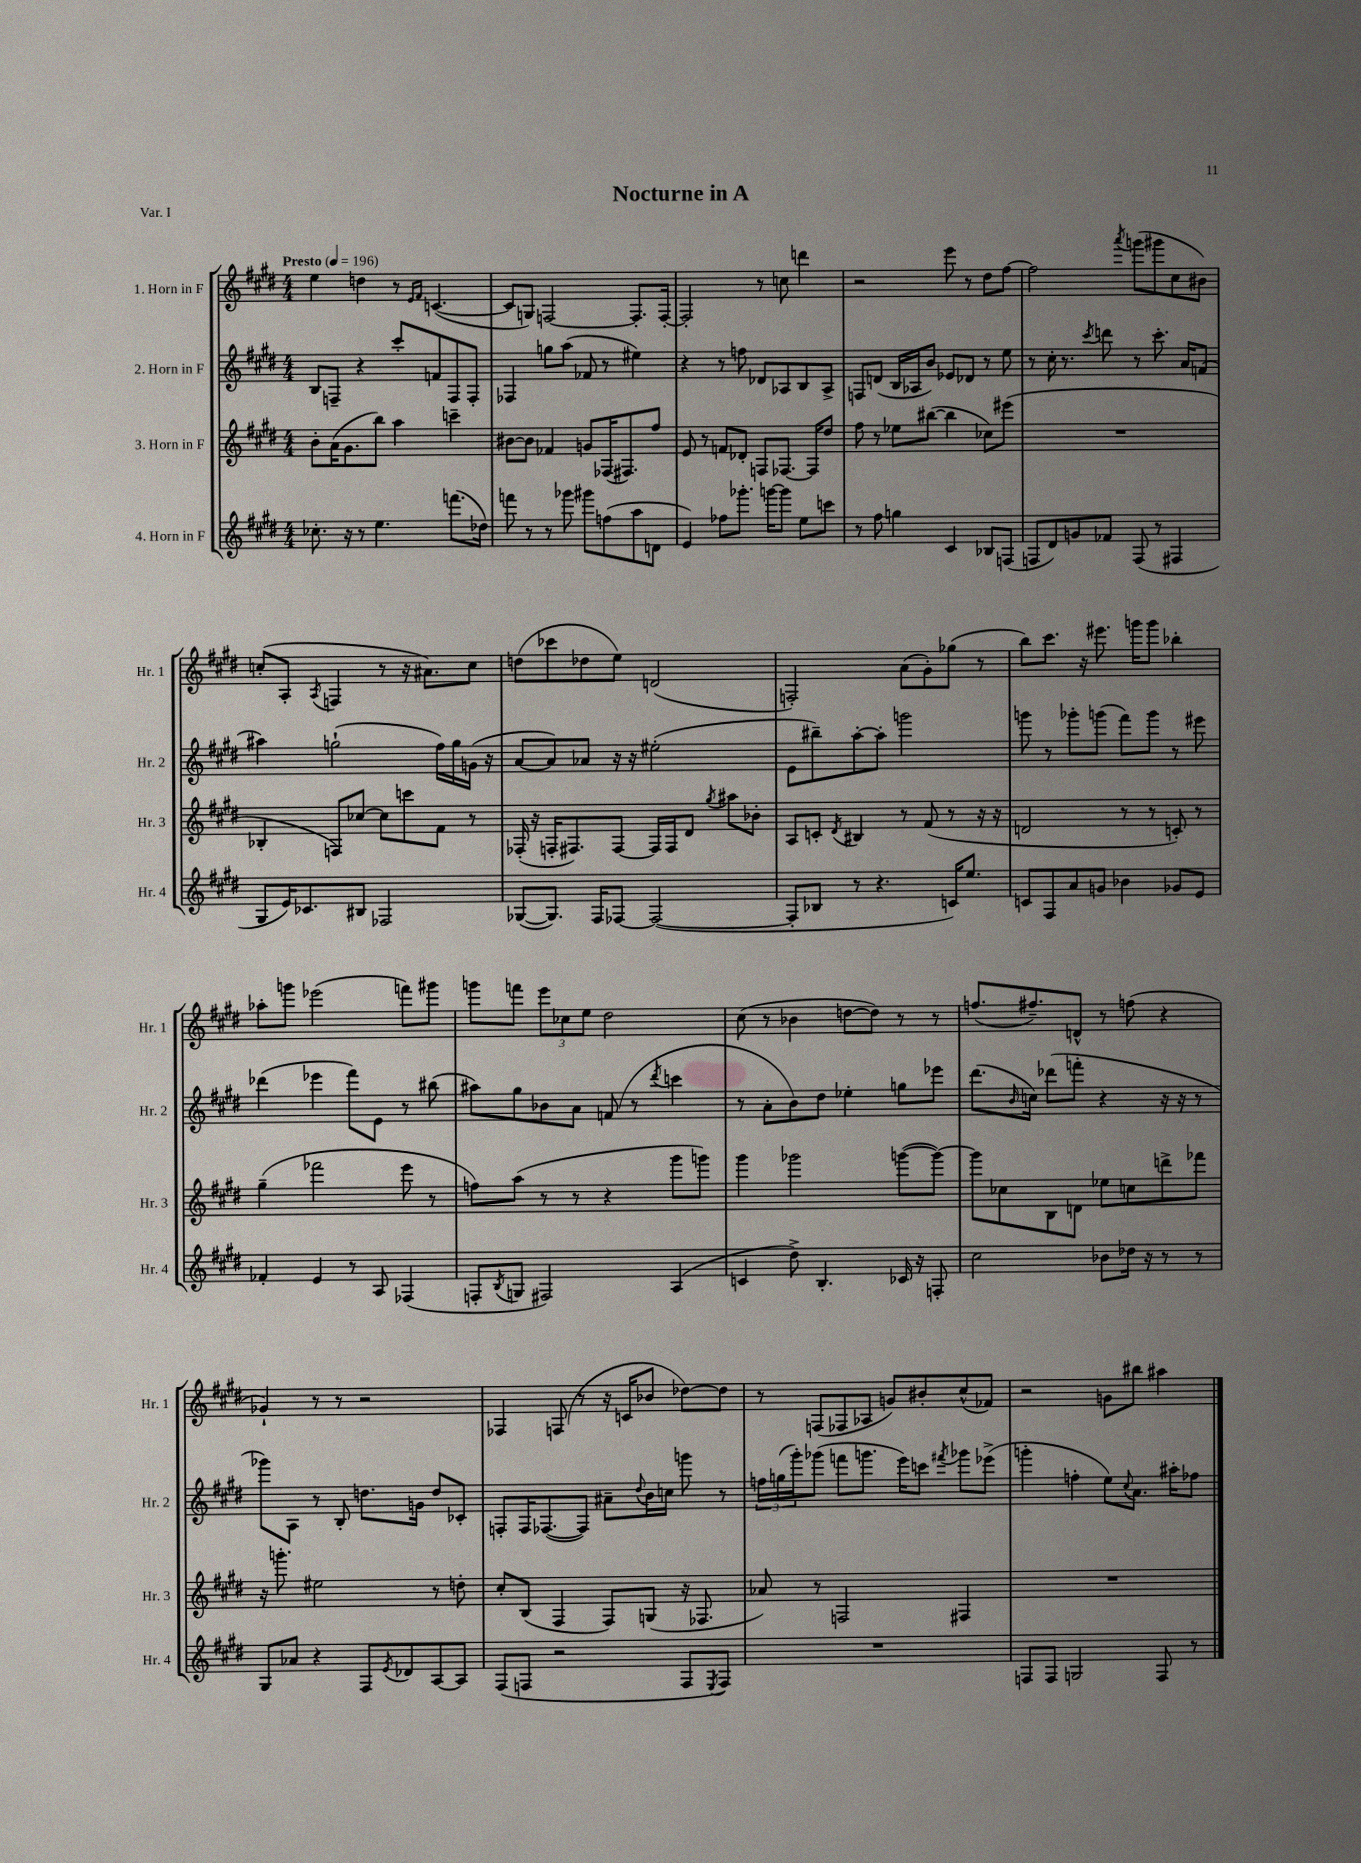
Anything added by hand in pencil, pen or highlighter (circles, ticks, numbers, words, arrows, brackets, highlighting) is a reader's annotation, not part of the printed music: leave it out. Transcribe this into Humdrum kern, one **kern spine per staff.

**kern	**kern	**kern	**kern
*part4	*part3	*part2	*part1
*staff4	*staff3	*staff2	*staff1
*I"4. Horn in F	*I"3. Horn in F	*I"2. Horn in F	*I"1. Horn in F
*I'Hr. 4	*I'Hr. 3	*I'Hr. 2	*I'Hr. 1
*clefG2	*clefG2	*clefG2	*clefG2
*k[f#c#g#d#]	*k[f#c#g#d#]	*k[f#c#g#d#]	*k[f#c#g#d#]
*M4/4	*M4/4	*M4/4	*M4/4
*MM196	*MM196	*MM196	*MM196
=1	=1	=1	=1
!	!	!	!LO:TX:a:B:t=Presto
8.cc-X'\	8b'\L	8B/L	4ee\
.	(16a\K	8Fn~/J	.
16r	8.g#\	.	.
8r	.	4r	4ddn\
4.ee\	8bb\J)	.	.
.	4aa\	8ccc#'/L	8r
.	.	.	16qqe/LL
.	.	.	16qqf#/JJ
.	.	8fn/	([4.cn/
(8.fffn\L	4cccn~\	8F/	.
.	.	8F'/J	.
16dd-X\Jk)	.	.	.
=2	=2	=2	=2
8fffn\	[8b#X\L	4F-X/	8c/L]
8r	8b#\J]	.	8Gn/J)
8r	4f-X/	8ggn\L	[2Fn/
8ggg-X\	.	(8aa\J	.
8ggg#X\L	8gn/L	8f-X/	.
(8ffn\	(16F-X/K	8r	.
.	8.F#X/)	.	.
8aa\	.	4ee#X\)	8.F'/L]
8dn\J	8ff#/J	.	.
.	.	.	[16F'/Jk
=3	=3	=3	=3
4e/)	8e/	4r	2F'/]
.	8r	.	.
8ff-X\L	8fn/L	8r	.
8.ggg-X'\J	8d-X'/J	8ffn\	.
.	8Fn/L	8d-X/L	8r
[16gggn\KL	.	.	.
8ggg\J]	[8.F-X/J	8A-X/	8ccn\
8ee\L	.	8B/	4dddn\
.	16F-/KL]	.	.
8cccn\J	8dd#/J	8A-^/J	.
=4	=4	=4	=4
8r	8ff#\	8Fn/L	2r
8ff#\	8r	(8dn/J	.
4ggn\	8ee-X\L	16B/LL	.
.	.	16A-X/J	.
.	([8bb#X\J	8b/J)	.
4c#/	4bb#\]	8e-X/L	8eee\
.	.	8d-X/J	8r
8B-X/L	8cc-X\L)	8r	8dd#\L
(8Fn/J	(8eee#X\J	8ee\	[8ff#\J
=5	=5	=5	=5
8Fn/L	1r	8r	2ff#\]
8d#/)	.	16cc#'\	.
.	.	8.r	.
8gn/	.	.	.
.	.	8qccc#/	.
8f-X/J	.	8dddn\	.
.	.	.	8qaaa/
(8F/	.	8r	(8gggn\L
8r	.	8.ccc#'\	8ggg#X\
4F#X/	.	.	8cc#\
.	.	16a/KL	.
.	.	(8fn/J	8b#X\J)
!!LO:LB:g=z
=6	=6	=6	=6
8G#/L	4B-X'/	4aa#X\)	(8ccn'/L
16e/K)	.	.	8A'/J
8.c-X/	.	.	.
.	.	.	8qA/
.	8Fn/L)	(2ggn`\	4Fn/
8B#X/J	[8cc-X/J	.	.
2F-X/	8cc-\L]	.	8r
.	8cccn\	.	16r
.	.	.	8.a#X\L)
.	8f#\J	16ff#\LL)	.
.	.	16gg\	.
.	8r	(16gn\JJ	8cc\J
.	.	16r	.
=7	=7	=7	=7
([8G-X/L	(16F-X'/	[8a/L	(8ddn\L
.	16r	.	.
8.G-/J])	16Fn'/KL	8a/])	8ccc-X\
.	8.F#X/)	.	.
.	.	8a-X/J	8dd-X\
16F#/KL	.	.	.
[8F-X/J	[8F#/J	16r	8ee\J)
.	.	16r	.
(2F-/_	16F#/LL]	(2ee#X'\	(2dn/
.	16F#/J	.	.
.	8d#/J	.	.
.	8qgg#/	.	.
.	8aa#X\L	.	.
.	8b-X'\J	.	.
=8	=8	=8	=8
8F-'/L]	8A/L	8e\L	2Fn'/)
8B-X/J	8cn'/J	8bb#X~\)	.
.	8qd#/	.	.
8r	4B#X/	[8aa'\	.
4.r	.	8aa'\J]	.
.	8r	2gggn\	(8a\L
.	(8f#/	.	8g#'\)
16cn/KL)	8r	.	(8gg-X\J
8.ee/J	.	.	.
.	16r	.	8r
.	16r	.	.
=9	=9	=9	=9
8cn/L	2dn/	8gggn\	8bb\L)
8F#/	.	8r	8.ccc#\J
8a/	.	8ggg-X'\L	.
.	.	.	16r
8gn/J	.	(8gggn\J	8.eee#X\
4b-X\	8r	8fff#\L)	.
.	.	.	16gggn\KL
.	8r	8ggg\J	8ggg\J
8g-X/L	8cn'/)	8r	4bb-X'\
8e/J	8r	8eee#X\	.
!!LO:LB:g=z
=10	=10	=10	=10
4f-X'/	(4gg#~\	(4ddd-X\	8aa-X'\L
.	.	.	8gggn\J
4e/	2fff-X\	4eee-X\	(2eee-X\
8r	.	8fff#\L)	.
8A/	.	8e\J	.
(4F-X/	8eee\	8r	8fffn\L)
.	8r	(8bb#X\	8ggg#X\J
=11	=11	=11	=11
8Fn'/L	8ffn\L)	8aa#X\L)	8gggn\L
8qB/	.	.	.
8Gn/J	(8aa\J	8gg#\	8fffn\J
2F#X/)	8r	8b-X\	12eee\L
.	.	.	12cc-X\
.	8r	8a\J	.
.	.	.	12ee\J
.	4r	(8fn/	2dd#\
.	.	8r	.
.	.	8qddd#/	.
(4A/	8ggg#\L	4cccn\	.
.	8gggn\J)	.	.
=12	=12	=12	=12
4cn/	4ggg#\	8r	(8cc#\
.	.	8a'\L	8r
8dd#^\)	2ggg-X\	8b\)	4b-X\
4.B'/	.	8dd#\J	.
.	.	4ee-X'\	[8ddn\L
.	.	.	8dd\J])
16c-X/	([8gggn\L	8ggn\L	8r
16r	.	.	.
8Fn'/	8ggg\J_)	8eee-X\J	8r
=13	=13	=13	=13
2cc#\	8ggg\L]	(8.ddd#\L	(8.ffn/L
.	8cc-X\	.	.
.	.	16qqb/	.
.	.	16ccn\Jk)	8.ff#X~/)
.	8B\	(8ddd-X\L	.
.	8dn\J	8fffn'\J	8dn^^/J
8b-X\L	8ee-X\L	4r	8r
16dd-X\Jk	8ccn\	.	(8ffn\
16r	.	.	.
8r	8dddn^\	16r	4r
.	.	16r	.
8r	8fff-X\J	8r	.
!!LO:LB:g=z
=14	=14	=14	=14
8G#/L	16r	8ggg-X\L)	4g-X`/)
.	8.gggn'\	.	.
8a-X/J	.	8A\J	.
4r	2ee#X\	8r	8r
.	.	8B'/	8r
8F#/L	.	8.ddn\L	2r
8qe/	.	.	.
8d-X/	.	.	.
.	.	16gn\Jk	.
[8A/	8r	8dd/L	.
8A/J]	8ddn'\	8c-X'/J	.
=15	=15	=15	=15
(8F#/L	8cc#'/L	8Fn'/L	4F-X/
8Fn/J	(8B/J	16F/K	.
.	.	([8.F-X/	.
2r	4F#/	.	(8Fn/
.	.	8F-/J])	8r
.	8F#/L)	8a#X~\L	16r
.	.	.	16cn/KL
.	.	8qqdd#/	.
.	(8Gn/J	16b\L	8b-X/J
.	.	16ccn\JJ	.
8F/L	16r	8gggn\	[8dd-X\L)
.	8.F-X/	.	.
8qE/	.	.	.
8F/J)	.	8r	8dd-\J]
=16	=16	=16	=16
1r	8a-X/)	24ffn\LL	8r
.	.	(24ggn\	.
.	.	24ggg#'\J)	.
.	8r	(8ggg-X\J	(8Fn/L
.	2Fn/	8fffn\L	8F-X/
.	.	8.gggn\J	8A-X/J
.	.	.	8gn/L)
.	.	16eee\KL)	.
.	.	8cccn\J	8b#X'/
.	.	8qfff#X/	.
.	4F#X/	8ggg-X\L	(8cc#^^/
.	.	(8eee-X^\J	8f-X/J)
=17	=17	=17	=17
8Fn/L	1r	4gggn'\	2r
8F/J	.	.	.
2Gn/	.	4ffn'\	.
.	.	8ee\L)	8gn\L
.	.	8qqcc#/	.
.	.	8.a\J	8bb#X\J
8F/	.	.	4aa#X\
.	.	16aa#X'\KL	.
8r	.	8ff-X\J	.
==	==	==	==
*-	*-	*-	*-
